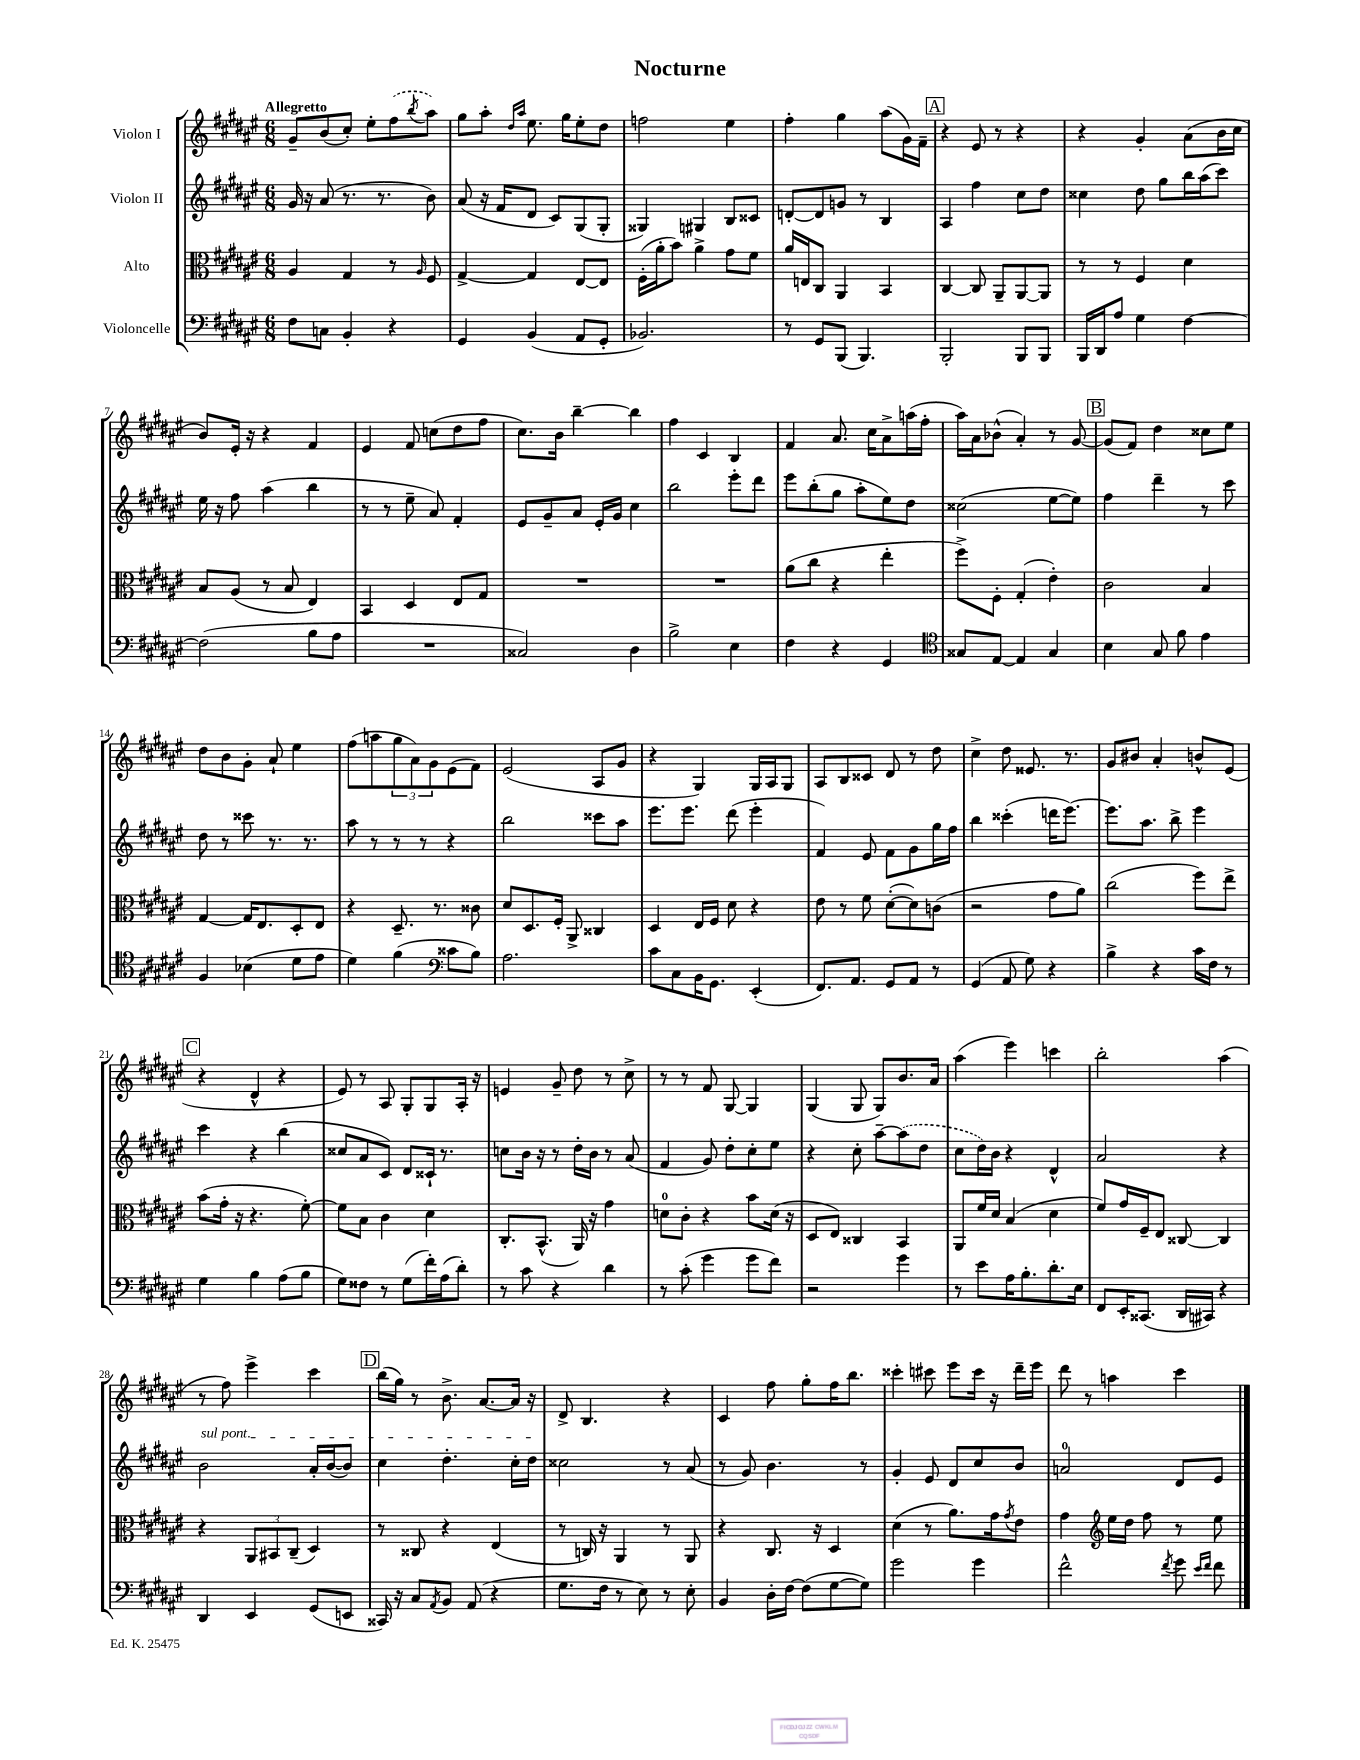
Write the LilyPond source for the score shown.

\header { title = "Nocturne" }
<<
\new StaffGroup <<
\new Staff = "s0" \with { instrumentName = "Violon I" } {
    \clef treble \key fis \major \numericTimeSignature \time 6/8 \tempo "Allegretto"
    gis'8-- b'8( cis''8-.) eis''8-. \once \slurDashed fis''8( \acciaccatura { b''8 } ais''8) |
    gis''8 ais''8-. \grace { dis''16 ais''16 } eis''8. gis''16 eis''8-. dis''8 |
    f''2 eis''4 |
    fis''4-. gis''4 ais''8( gis'16) fis'16-- |
    \mark \markup { \box "A" } r4 eis'8 r8 r4 |
    r4 gis'4-. ais'8( b'16 cis''16 |
    b'8) eis'16-. r16 r4 fis'4 |
    eis'4 fis'8 c''8( dis''8 fis''8 |
    cis''8.) b'16 b''4~-- b''4 |
    fis''4 cis'4 b4 |
    fis'4 ais'8. cis''16 ais'8-> a''16( fis''16-. |
    ais''16) ais'16 bes'8-^( ais'4-.) r8 gis'8~ |
    \mark \markup { \box "B" } gis'8( fis'8) dis''4 cisis''8 eis''8 |
    dis''8 b'8 gis'8-. ais'8-! eis''4 |
    fis''8( a''8 \tuplet 3/2 { gis''8 ais'8) gis'8 } eis'8( fis'8) |
    eis'2( ais8 gis'8 |
    r4 gis4) gis16 ais16 gis8 |
    ais8 b8 cisis'8 dis'8 r8 dis''8 |
    cis''4-> dis''8 eisis'8. r8. |
    gis'8 bis'8 ais'4-. b'8-^ eis'8( |
    \mark \markup { \box "C" } r4 dis'4-^ r4 |
    eis'8) r8 ais8 gis8-. gis8 ais16-. r16 |
    e'4 gis'8-- dis''8 r8 cis''8-> |
    r8 r8 fis'8 gis8~ gis4 |
    gis4( gis8 gis8) b'8. ais'16 |
    ais''4( eis'''4) c'''4 |
    b''2-. ais''4( |
    r8 fis''8) eis'''4-> cis'''4 |
    \mark \markup { \box "D" } b''16( gis''16) r8 b'8.-> ais'8.~ ais'16 r16 |
    dis'8-> b4. r4 |
    cis'4 fis''8 gis''8-. fis''16 b''8. |
    cisis'''4-. cis'''8 eis'''8 cis'''16 r16 dis'''16-- eis'''16 |
    dis'''8 r8 a''4 cis'''4 \bar "|." |
}
\new Staff = "s1" \with { instrumentName = "Violon II" } {
    \clef treble \key fis \major \numericTimeSignature \time 6/8
    gis'16 r16 ais'8( r8. r8. b'8) |
    ais'8( r16 fis'16 dis'8 cis'8) gis8( gis8-. |
    gisis4) gis4 b8 cisis'8 |
    d'8~-. d'8 g'8 r8 b4 |
    \mark \markup { \box "A" } ais4 fis''4 cis''8 dis''8 |
    cisis''4 dis''8 gis''8 b''16 ais''16( cis'''8) |
    eis''16 r16 fis''8 ais''4( b''4 |
    r8 r8 eis''8-- ais'8) fis'4-. |
    eis'8 gis'8-- ais'8 eis'16-. gis'16 cis''4 |
    b''2 eis'''8-. dis'''8 |
    eis'''8 b''8-.( gis''8 ais''8-. eis''8) dis''8 |
    cisis''2( eis''8~ eis''8) |
    \mark \markup { \box "B" } fis''4 dis'''4-- r8 cis'''8 |
    dis''8 r8 cisis'''8 r8. r8. |
    ais''8 r8 r8 r8 r4 |
    b''2 cisis'''8 ais''8 |
    eis'''8. eis'''8. dis'''8( eis'''4-. |
    fis'4) eis'8 fis'8 gis'8 gis''16 fis''16 |
    b''4 cisis'''4-.( d'''16 eis'''8.~) |
    eis'''8. ais''8. b''8-> eis'''4 |
    \mark \markup { \box "C" } cis'''4 r4 b''4( |
    cisis''8 ais'8 cis'8) dis'8 cisis'16-! r8. |
    c''8 b'16 r16 r8 dis''16-. b'16 r8 ais'8( |
    fis'4 gis'8) dis''8-. cis''8-. eis''8 |
    r4 cis''8-. ais''8~-- \once \slurDashed ais''8( dis''8 |
    cis''8 dis''16) b'16 r4 dis'4-^ |
    ais'2 r4 |
    \once \override TextSpanner.bound-details.left.text = \markup { \italic "sul pont." } b'2\startTextSpan ais'16-. b'16~( b'8) |
    \mark \markup { \box "D" } cis''4 dis''4.-. cis''16-. dis''16\stopTextSpan |
    cisis''2 r8 ais'8( |
    r8 gis'8) b'4. r8 |
    gis'4-. eis'8 dis'8 cis''8 b'8 |
    a'2-0 dis'8 eis'8 \bar "|." |
}
\new Staff = "s2" \with { instrumentName = "Alto" } {
    \clef alto \key fis \major \numericTimeSignature \time 6/8
    ais4 gis4 r8 \grace { ais16 } fis8 |
    gis4~-> gis4 eis8~ eis8 |
    fis16-.( ais'16-. b'8) ais'4-> gis'8 fis'8 |
    ais'16 e16 cis8 ais,4 b,4 |
    \mark \markup { \box "A" } cis4~ cis8 ais,8-- ais,8~ ais,8 |
    r8 r8 fis4 dis'4 |
    b8 ais8( r8 b8 eis4) |
    b,4 dis4 eis8 gis8 |
    R2. |
    R2. |
    ais'8( cis''8 r4 eis''4-. |
    fis''8->) fis8-. gis4-.( eis'4-.) |
    \mark \markup { \box "B" } cis'2 b4 |
    gis4~ gis16 eis8. dis8-. eis8 |
    r4 dis8.-- r8. cisis'8 |
    dis'8 dis8. fis16-. ais,8-> cisis4 |
    dis4 eis16 fis16 dis'8 r4 |
    eis'8 r8 fis'8 dis'8~-.( dis'8) c'8( |
    r2 gis'8 ais'8) |
    cis''2( fis''8) eis''8-> |
    \mark \markup { \box "C" } b'8( gis'16-. r16 r4. fis'8~-.) |
    fis'8 b8 cis'4 dis'4 |
    cis8.-. b,8.-^( ais,16) r16 gis'4 |
    d'8-0 cis'8-. r4 b'8 d'16( r16 |
    dis8 eis8) cisis4 b,4 |
    ais,8 fis'16 dis'16 b4( dis'4 |
    fis'8) gis'16 fis16-- eis8 cisis8~ cisis4 |
    r4 \tuplet 3/2 { ais,8 bis,8 cis8--( } dis4) |
    \mark \markup { \box "D" } r8 cisis8 r4 eis4( |
    r8 c16) r16 ais,4 r8 ais,8 |
    r4 cis8. r16 dis4 |
    dis'4( r8 ais'8.) gis'16 \acciaccatura { gis'8 } eis'8 |
    gis'4 \clef treble eis''16 dis''16 fis''8 r8 eis''8 \bar "|." |
}
\new Staff = "s3" \with { instrumentName = "Violoncelle" } {
    \clef bass \key fis \major \numericTimeSignature \time 6/8
    fis8 c8 b,4-. r4 |
    gis,4 b,4( ais,8 gis,8-. |
    bes,2.) |
    r8 gis,8 b,,8( b,,4.) |
    \mark \markup { \box "A" } b,,2-. b,,8 b,,8 |
    b,,16 dis,16 ais8 gis4 fis4~ |
    fis2( b8 ais8 |
    R2. |
    cisis2) dis4 |
    b2-> eis4 |
    fis4 r4 gis,4 |
    \clef tenor gisis8 eis8~ eis4 gisis4 |
    \mark \markup { \box "B" } b4 gis8 fis'8 eis'4 |
    fis4 bes4( dis'8 eis'8 |
    dis'4) fis'4( \clef bass cisis'8 b8) |
    ais2. |
    cis'8 cis8 b,16 gis,8. eis,4-.( |
    fis,8.) ais,8. gis,8 ais,8 r8 |
    gis,4( ais,8 gis8) r4 |
    b4-> r4 cis'16 fis16 r8 |
    \mark \markup { \box "C" } gis4 b4 ais8( b8 |
    gis8) fisis8 r8 gis8( fis'16-.) ais16( dis'8-.) |
    r8 cis'8 r4 dis'4 |
    r8 cis'8-.( gis'4 gis'8 fis'8) |
    r2 gis'4 |
    r8 eis'8 ais16 b8.-. dis'8.-. eis16 |
    fis,8 eis,16-. cisis,8.( dis,16 cis,16) r4 |
    dis,4 eis,4 gis,8( e,8 |
    \mark \markup { \box "D" } cisis,16) r16 cis8 \acciaccatura { ais,8 } b,8 ais,8( r4 |
    gis8. fis16 r8 eis8) r8 eis8-. |
    b,4 dis16-. fis16~ fis8( gis8~ gis8) |
    gis'2 gis'4 |
    fis'2-^ \acciaccatura { fis'8 } gis'8 \grace { eis'16 fis'16 } fis'8 \bar "|." |
}
>>
>>
